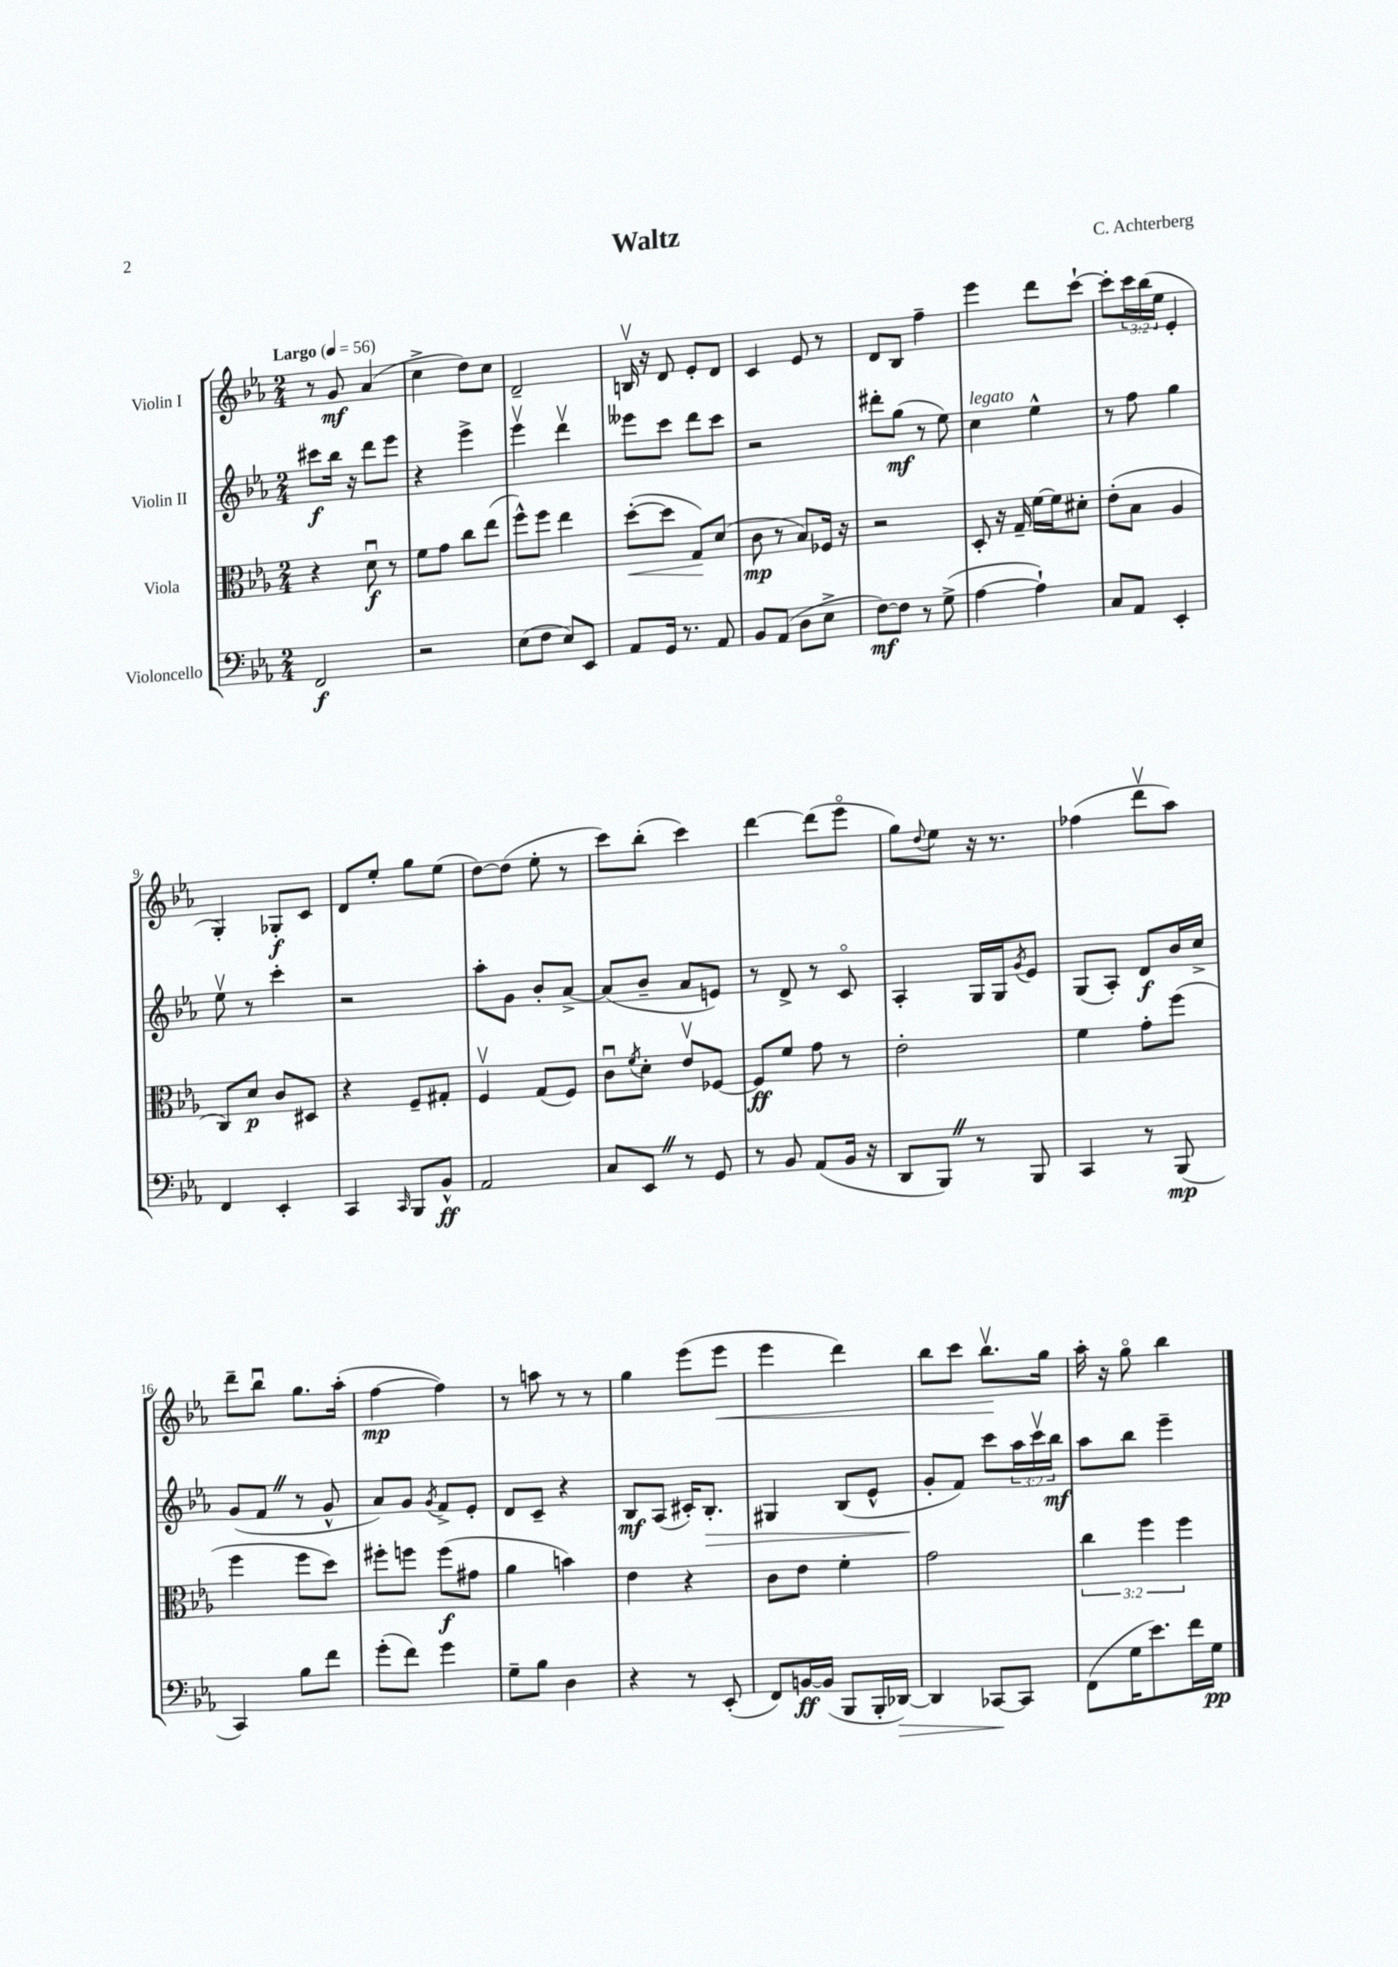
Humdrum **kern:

**kern	**kern	**kern	**kern
*staff4	*staff3	*staff2	*staff1
*clefF4	*clefC3	*clefG2	*clefG2
*k[b-e-a-]	*k[b-e-a-]	*k[b-e-a-]	*k[b-e-a-]
*M2/4	*M2/4	*M2/4	*M2/4
*MM56	*MM56	*MM56	*MM56
2FF	4r	8ccc#	8r
.	.	16bb-	8g
.	.	16r	.
.	8du	8ddd	(4a-
.	8r	8eee-	.
=	=	=	=
2r	8f	4r	4cc^
.	8g	.	.
.	8cc	4eee-^	8dd)
.	(8ee-	.	8cc
=	=	=	=
(8E-	8ff^^)	4eee-v	2d~
8F	8ff	.	.
8E-)	4ee-	4dddv	.
8EE-	.	.	.
=	=	=	=
8AA-	([8dd'	8eee--	16Bv
.	.	.	16r
16GG	8dd]	8ccc	8d
8.r	.	.	.
.	8G)	8ddd	8e-'
8AA-	(8d	8ccc	8d
=	=	=	=
8BB-	8c	2r	4c
(8AA-	8r	.	.
8D	8B-)	.	8e-
8E-^	16F-	.	8r
.	16r	.	.
=	=	=	=
[8F)	2r	8ddd#'	8d
8F]	.	(8gg	8B-
8r	.	8r	4ff~
(8G^	.	8ee-)	.
=	=	=	=
[4A-	8D'	4cc	4eee-
.	16r	.	.
.	16G~	.	.
4A-`])	[16f	4ee-^^	8ddd
.	16f]	.	.
.	8d#'	.	[8ccc`
=	=	=	=
8C	(8e-'	8r	8ccc']
8AA-	8B-	8ff	24ccc
.	.	.	(24bb-
.	.	.	24ee-
4EE-'	4A-	4gg	4e-'
=	=	=	=
4FF	8C)	8ee-v	4G')
.	8d	8r	.
4EE-'	8c	4ccc'	8G-'
.	8D#	.	8c
=	=	=	=
4CC	4r	2r	8d
.	.	.	8ee-'
16qqCC	.	.	.
8BBB-	8F~	.	8gg
8BB-^^	8G#'	.	(8ee-
=	=	=	=
2AA-	4Fv	8aa-'	[8dd)
.	.	8g	(8dd]
.	(8G	8b-'	8ee-'
.	8F)	[8a-^	8r
=	=	=	=
8C	8cu	(8a-]	8ccc)
.	8qf	.	.
8EE-	8d'	8b-~	(8bb-'
8r	8e-v	8a-	4ccc)
8GG	[8F-	8e)	.
=	=	=	=
8r	8F-]	8r	[4ddd
8BB-	8f	8d^	.
(8AA-	8g	8r	(8ddd]
16BB-	8r	8co	8eee-o
16r	.	.	.
=	=	=	=
8DD	2e-'	4A-'	8gg)
.	.	.	8qqdd
8BBB-)	.	.	8ee-
8r	.	16G	16r
.	.	16G	8.r
.	.	8qg	.
8BBB-	.	8e-	.
=	=	=	=
4CC	4f	(8G	(4ff-
.	.	8A-')	.
8r	8g'	8d	8dddv
(8BBB-	(8ff	16b-	8aa-)
.	.	16cc^	.
=	=	=	=
4CC)	4ff	(8g	8ddd~
.	.	8f	8bb-u
8B-	8ff	8r	8.gg
8f	8dd)	8g^^	.
.	.	.	(16aa-'
=	=	=	=
(8g'	8ff#'	8a-)	[4ff
8f)	8ff	8g	.
.	.	8qg	.
4g	(8ff	8f^	4ff])
.	8g#	8e-'	.
=	=	=	=
8G~	4a-	8d	8r
8B-	.	8c~	8aa
4D	4b)	4r	8r
.	.	.	8r
=	=	=	=
4r	4e-	8B-	4gg
.	.	(8A-	.
8r	4r	16c#')	(8eee-
.	.	8.B-'	.
(8EE-'	.	.	8eee-
=	=	=	=
8FF)	8c	4G#	4eee-
[16BB	8e-	.	.
(16BB]	.	.	.
8BBB-	4f'	(8B-	4ddd)
16BBB-'	.	8e-^^	.
[16DD-)	.	.	.
=	=	=	=
4DD-]	2g	8g'	8bb-
.	.	8f)	8ccc
[8CC-	.	8ccc	8.bb-v
8CC-]	.	24aa-	.
.	.	24cccv	.
.	.	.	16gg
.	.	24bb-	.
=	=	=	=
(8FF	6cc	8aa-	16aa-'
.	.	.	16r
16G	.	8bb-	8ggo
.	6ff	.	.
8.e-)	.	.	.
.	.	4eee-~	4bb-
.	6ff	.	.
16f	.	.	.
16G	.	.	.
==	==	==	==
*-	*-	*-	*-
